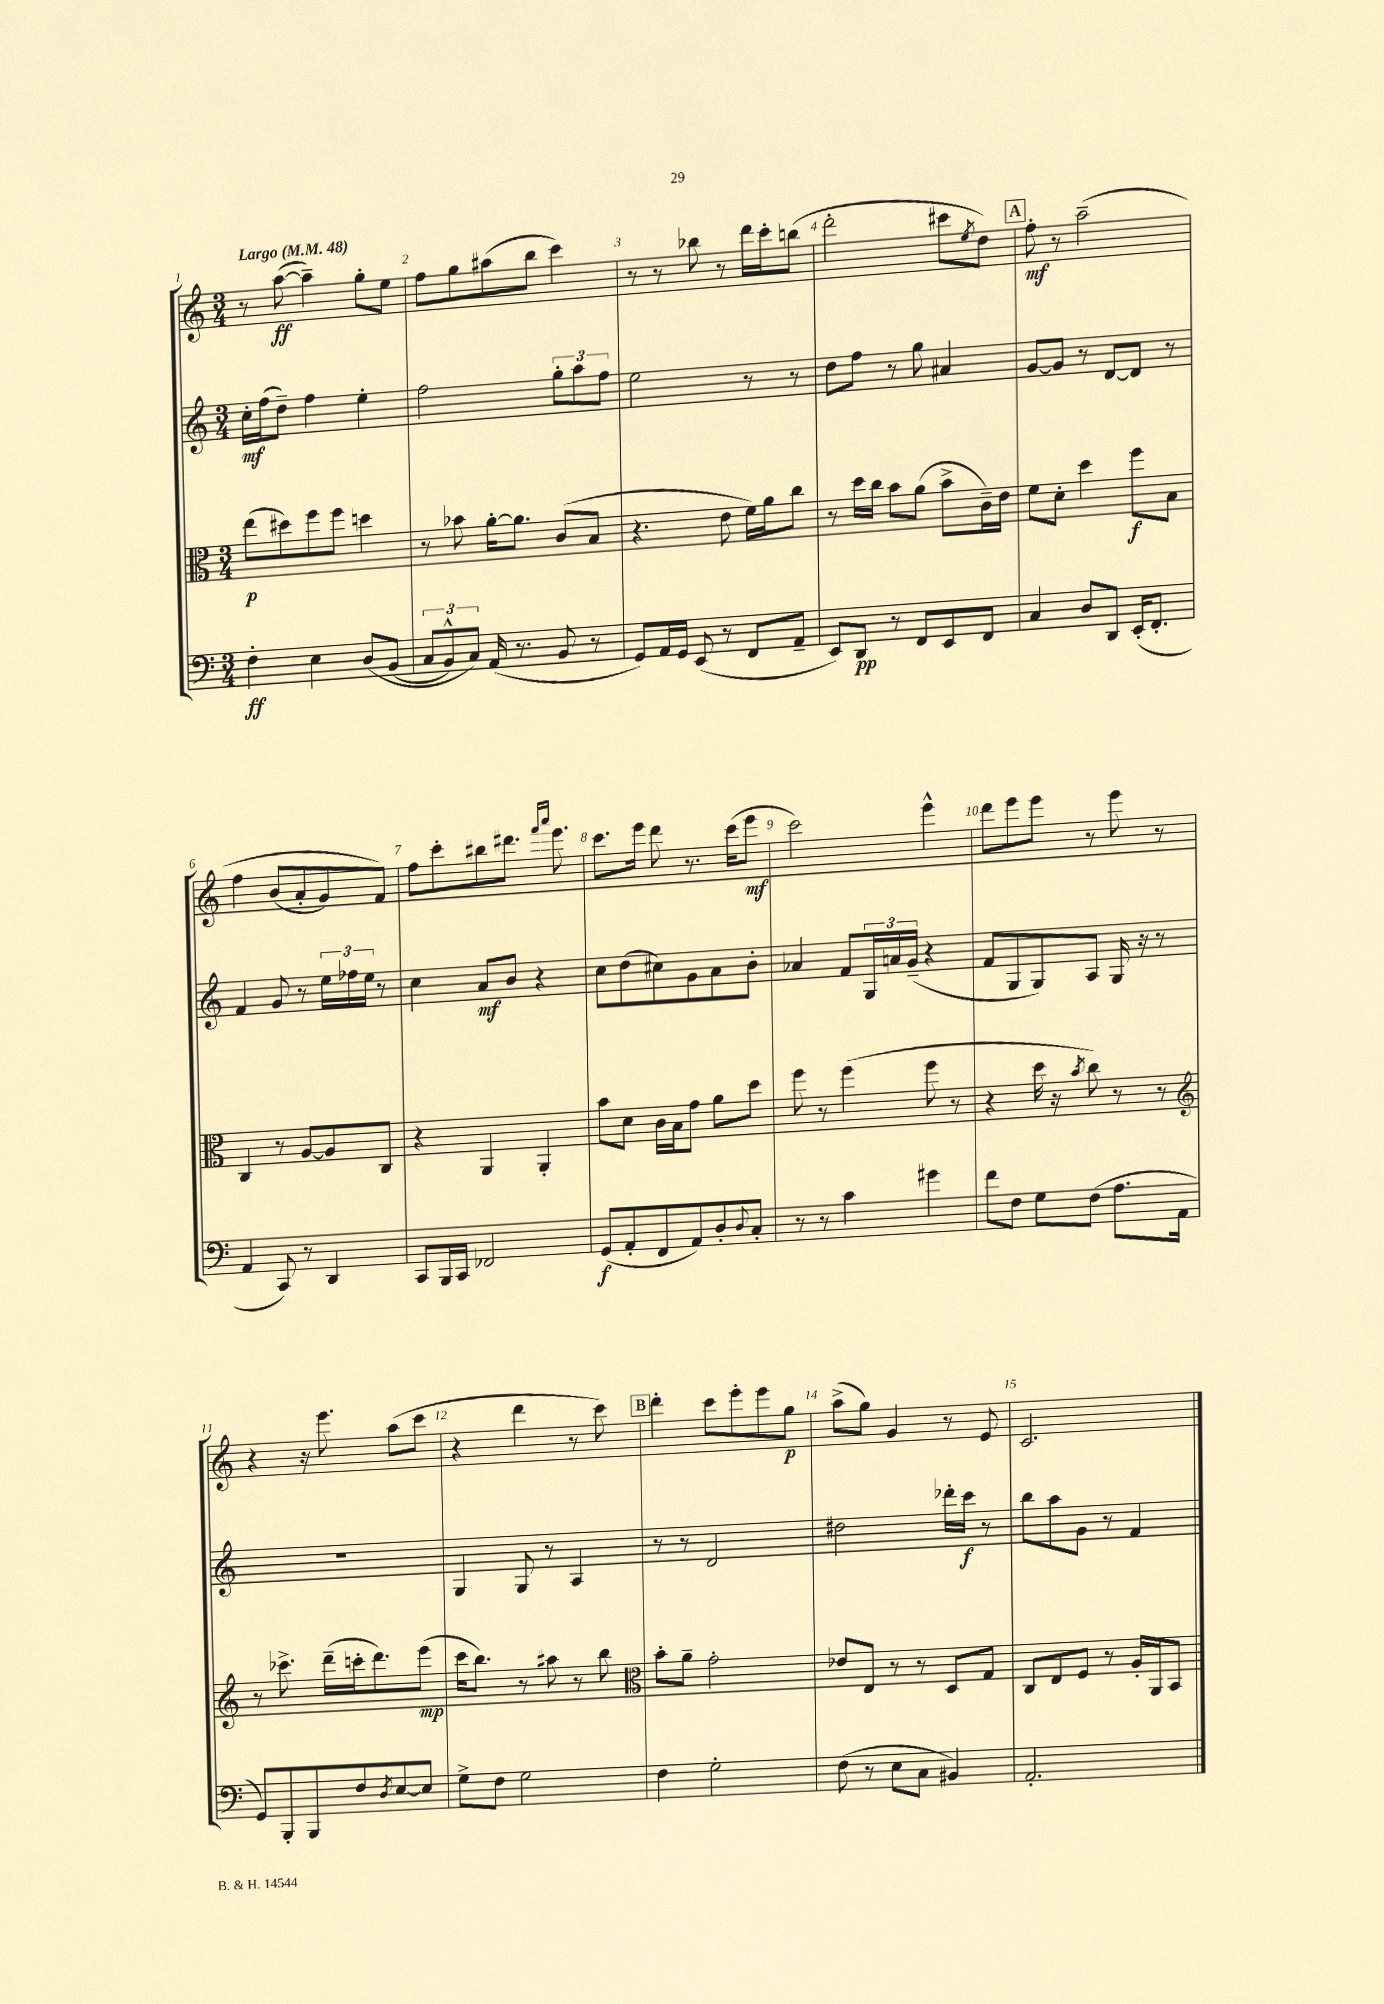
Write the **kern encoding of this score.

**kern	**dynam	**kern	**dynam	**kern	**dynam	**kern	**dynam
*part4	*part4	*part3	*part3	*part2	*part2	*part1	*part1
*staff4	*staff4	*staff3	*staff3	*staff2	*staff2	*staff1	*staff1
*clefF4	*	*clefC3	*	*clefG2	*	*clefG2	*
*k[]	*	*k[]	*	*k[]	*	*k[]	*
*M3/4	*	*M3/4	*	*M3/4	*	*M3/4	*
*MM48	*	*MM48	*	*MM48	*	*MM48	*
=1	=1	=1	=1	=1	=1	=1	=1
!	!	!	!	!	!	!LO:TX:a:B:t=Largo	!
4F'\	ff	(8ee\L	p	16cc'\LL	mf	8r	.
.	.	.	.	(16ff\J	.	.	.
.	.	8dd#X\)	.	8dd~\J)	.	([8aa\	ff
4E\	.	8ff\	.	4ff\	.	4aa~\])	.
.	.	8ff\J	.	.	.	.	.
(8D/L	.	4ddn\	.	4ee'\	.	8gg'\L	.
(8BB/J	.	.	.	.	.	8ee\J	.
=2	=2	=2	=2	=2	=2	=2	=2
12C/L	.	8r	.	2ff\	.	8ff\L	.
12BB^^/)	.	.	.	.	.	.	.
.	.	8b-X\	.	.	.	8gg\	.
12C/J)	.	.	.	.	.	.	.
(16AA/	.	[16a'\KL	.	.	.	(8aa#X\	.
8.r	.	8.a\J]	.	.	.	.	.
.	.	.	.	.	.	8bb\J	.
8BB/	.	(8c/L	.	12gg'\L	.	4ccc\)	.
.	.	.	.	12aa\	.	.	.
8r	.	8B/J	.	.	.	.	.
.	.	.	.	12ff\J	.	.	.
=3	=3	=3	=3	=3	=3	=3	=3
8GG/L)	.	4.r	.	2ee\	.	8r	.
16AA/L	.	.	.	.	.	8r	.
16GG/JJ	.	.	.	.	.	.	.
(8EE/	.	.	.	.	.	8bb-X\	.
8r	.	8e\	.	.	.	8r	.
8FF/L	.	16f\LL)	.	8r	.	16ddd\LL	.
.	.	16a\J	.	.	.	16ccc'\J	.
8AA~/J	.	8cc\J	.	8r	.	(8bbn\J	.
=4	=4	=4	=4	=4	=4	=4	=4
8EE/L)	.	8r	.	8dd\L	.	2ddd'\	.
8DD/J	pp	16dd\LL	.	8ff\J	.	.	.
.	.	16cc\JJ	.	.	.	.	.
8r	.	8b\L	.	8r	.	.	.
8FF/L	.	(8a\J	.	8gg\	.	.	.
8EE/	.	8b^\L	.	4a#X/	.	8ccc#X\L	.
.	.	.	.	.	.	8qee/	.
8FF/J	.	16c~\L)	.	.	.	8dd\J)	.
.	.	16e\JJ	.	.	.	.	.
!!LO:REH:place=s1:t=A
=5	=5	=5	=5	=5	=5	=5	=5
4C/	.	8f\L	.	[8g/L	.	8ff'\	mf
.	.	8d'\J	.	8g/J]	.	8r	.
8D/L	.	4dd\	.	8r	.	(2aa~\	.
8DD/J	.	.	.	[8d/L	.	.	.
(16EE'/KL	.	8ff\L	f	8d/J]	.	.	.
8.FF'/J	.	.	.	.	.	.	.
.	.	8B\J	.	8r	.	.	.
!!LO:LB:g=z
=6	=6	=6	=6	=6	=6	=6	=6
4AA/	.	4C/	.	4f/	.	4ff\	.
8CC/)	.	8r	.	8g/	.	(8b/L	.
8r	.	[8A/L	.	8r	.	8a'/	.
4DD/	.	8A/]	.	24ee\LL	.	8g/)	.
.	.	.	.	24ff-X\	.	.	.
.	.	.	.	24ee\JJ	.	.	.
.	.	8C/J	.	8r	.	8f/J)	.
=7	=7	=7	=7	=7	=7	=7	=7
8CC/L	.	4r	.	4cc\	.	8ff\L	.
16BBB/L	.	.	.	.	.	8ccc'\	.
16CC/JJ	.	.	.	.	.	.	.
2FF-X/	.	4AA/	.	8a/L	mf	8bb#X\	.
.	.	.	.	8b/J	.	8.ddd#X\J	.
.	.	4AA'/	.	4r	.	.	.
.	.	.	.	.	.	16qqfff/LL	.
.	.	.	.	.	.	16qqaaa/JJ	.
.	.	.	.	.	.	8.eee\	.
=8	=8	=8	=8	=8	=8	=8	=8
(8GG/L	f	8b\L	.	8cc\L	.	8.ccc\L	.
8AA'/	.	8d\J	.	(8dd\	.	.	.
.	.	.	.	.	.	16eee\Jk	.
8FF/	.	16c\LL	.	8cc#X\)	.	8ddd\	.
.	.	16B\J	.	.	.	.	.
8AA/)	.	8g\J	.	8g\	.	8.r	.
8D'/	.	8a\L	.	8a\	.	.	.
.	.	.	.	.	.	(16ccc\KL	.
8qqD/	.	.	.	.	.	.	.
8C'/J	.	8dd\J	.	8b'\J	.	8eee\J	mf
=9	=9	=9	=9	=9	=9	=9	=9
8r	.	8ff\	.	4a-X/	.	2ccc\)	.
8r	.	8r	.	.	.	.	.
4c\	.	(4ff\	.	8f/L	.	.	.
.	.	.	.	24G/L	.	.	.
.	.	.	.	24an/	.	.	.
.	.	.	.	(24g~/JJ	.	.	.
4g#X\	.	8ff\	.	4r	.	4eee^^\	.
.	.	8r	.	.	.	.	.
=10	=10	=10	=10	=10	=10	=10	=10
8f\L	.	4r	.	8f/L	.	8ddd\L	.
8F\J	.	.	.	8G/	.	8eee\	.
8G\L	.	16dd\	.	8G/)	.	8eee\J	.
.	.	16r	.	.	.	.	.
.	.	8qb/	.	.	.	.	.
(8F\J	.	8cc\)	.	8A/J	.	8r	.
8.A\L	.	8r	.	16G/	.	8eee\	.
.	.	.	.	16r	.	.	.
.	.	8r	.	8r	.	8r	.
16AA\Jk	.	.	.	.	.	.	.
!!LO:LB:g=z
=11	=11	=11	=11	=11	=11	=11	=11
*	*	*clefG2	*	*	*	*	*
8GG/L)	.	8r	.	2.r	.	4r	.
8BBB'/	.	8.ccc-X^\	.	.	.	.	.
8BBB/	.	.	.	.	.	16r	.
.	.	(16ddd~\LL	.	.	.	8.eee\	.
8F/	.	16cccn'\J	.	.	.	.	.
.	.	8.ddd\)	.	.	.	.	.
8qD/	.	.	.	.	.	.	.
[8E/	.	.	.	.	.	(8aa\L	.
8E/J]	.	(8eee\J	mp	.	.	8ccc\J	.
=12	=12	=12	=12	=12	=12	=12	=12
8G^\L	.	16ccc\KL	.	4G/	.	4r	.
.	.	8.bb\J)	.	.	.	.	.
8F\J	.	.	.	.	.	.	.
2G\	.	8r	.	8G/	.	4ddd\	.
.	.	8aa#X\	.	8r	.	.	.
.	.	8r	.	4A/	.	8r	.
.	.	8bb\	.	.	.	8ccc\)	.
!!LO:REH:place=s1:t=B
=13	=13	=13	=13	=13	=13	=13	=13
*	*	*clefC3	*	*	*	*	*
4F\	.	8b'\L	.	8r	.	4ddd'\	.
.	.	8a~\J	.	8r	.	.	.
2G'\	.	2g'\	.	2d/	.	8ccc\L	.
.	.	.	.	.	.	8eee'\	.
.	.	.	.	.	.	8eee\	.
.	.	.	.	.	.	8gg\J	p
=14	=14	=14	=14	=14	=14	=14	=14
(8F\	.	8e-X/L	.	2dd#X\	.	(8aa^\L	.
8r	.	8E/J	.	.	.	8gg\J)	.
8E\L	.	8r	.	.	.	4g/	.
8C\J	.	8r	.	.	.	.	.
4BB#X/)	.	8D/L	.	16ddd-X'\LL	.	8r	.
.	.	.	.	16ccc\JJ	f	.	.
.	.	8G/J	.	8r	.	8e/	.
=15	=15	=15	=15	=15	=15	=15	=15
2.AA'/	.	8C/L	.	8bb\L	.	2.c/	.
.	.	8E/	.	8aa\	.	.	.
.	.	8F/J	.	8g\J	.	.	.
.	.	8r	.	8r	.	.	.
.	.	16A'/LL	.	4f/	.	.	.
.	.	16AA/J	.	.	.	.	.
.	.	8BB/J	.	.	.	.	.
==	==	==	==	==	==	==	==
*-	*-	*-	*-	*-	*-	*-	*-
